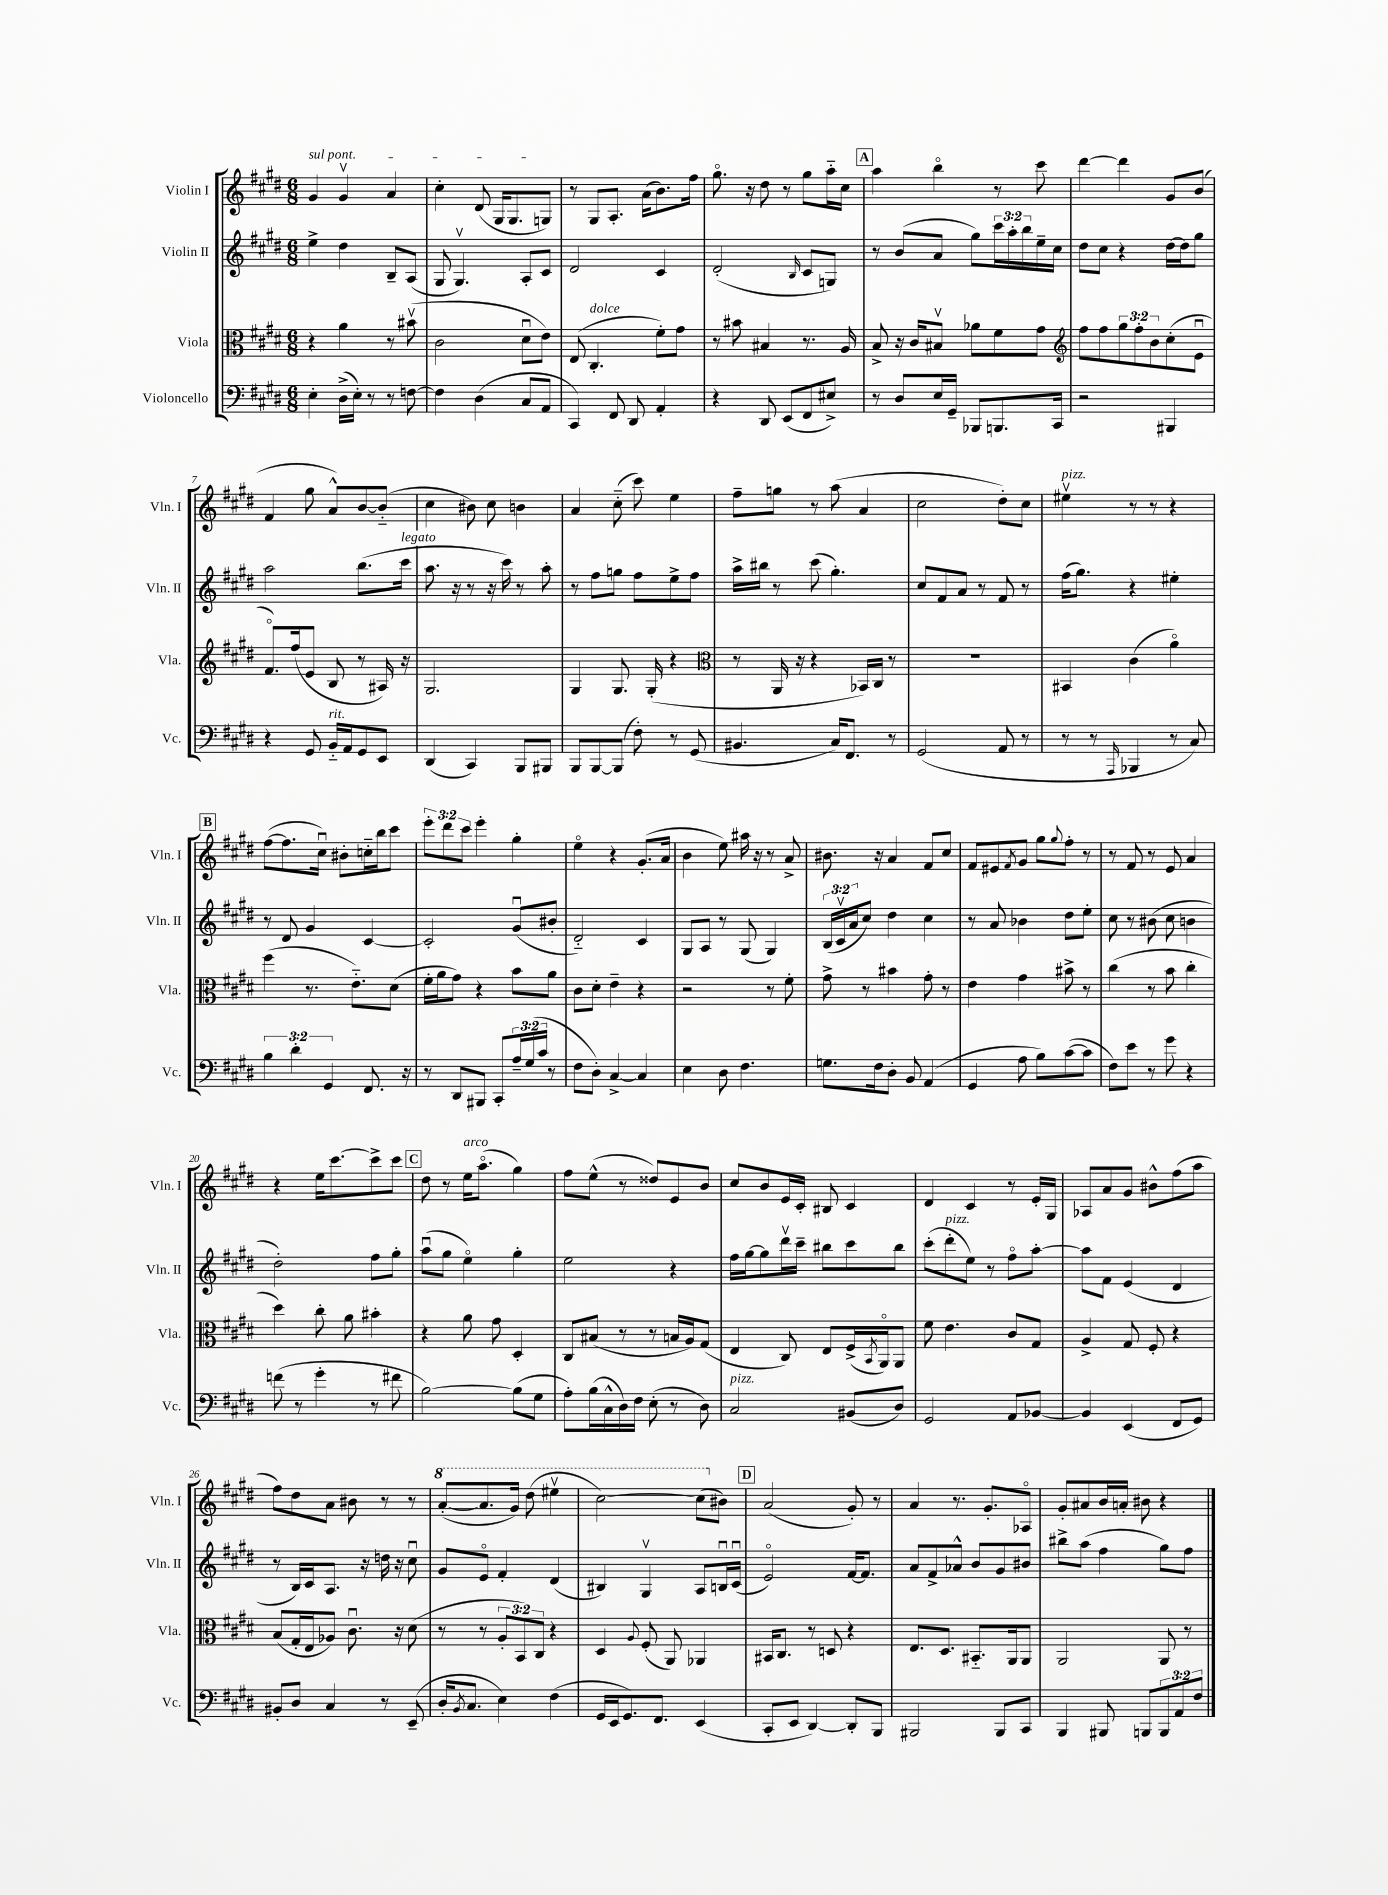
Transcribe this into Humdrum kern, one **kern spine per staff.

**kern	**kern	**kern	**kern
*staff4	*staff3	*staff2	*staff1
*clefF4	*clefC3	*clefG2	*clefG2
*k[f#c#g#d#]	*k[f#c#g#d#]	*k[f#c#g#d#]	*k[f#c#g#d#]
*M6/8	*M6/8	*M6/8	*M6/8
4E'	4r	4ee^	4g#
(16D#^	4a	4dd#	4g#v
16E')	.	.	.
8r	.	.	.
8r	8r	8B~	4a
[8F	(8b#v	(8A	.
=	=	=	=
4F]	2c#	8G#	4cc#'
.	.	4.G#v)	.
(4D#	.	.	(8d#
.	.	.	16G#
.	.	.	8.G#
8C#	8d#u	8A'	.
8AA	8e)	8c#	8G)
=	=	=	=
4CC#)	(8E	2d#	8r
.	4.C#'	.	8G#
8FF#	.	.	8.A'
8DD#	.	.	.
.	.	.	(16a
4AA'	8f#')	4c#	8.b)
.	8g#	.	.
.	.	.	16ff#
=	=	=	=
4r	8r	(2d#'	8.gg#o
.	8b#	.	.
.	.	.	16r
8DD#	4B#	.	8dd#
(8EE	.	.	8r
.	.	16qqB	.
8FF#	8.r	8c#	8gg#
8E#^)	.	8G)	16aa'~
.	16A	.	16cc#
=	=	=	=
8r	8B^	8r	4aa
8D#	16r	(8b	.
.	16c#	.	.
16E	8B#v	8a	4bbo
16GG#~	.	.	.
8BBB-	8a-	8gg#)	.
8.BBB	8f#	24ccc#	8r
.	.	24aa'	.
.	.	24bb	.
.	8g#	16ee~	8ccc#
16CC#	.	16cc#	.
=	=	=	=
*	*clefG2	*	*
2r	8ff#	8dd#	[4ddd#
.	8ff#	8cc#	.
.	12gg#	4r	4ddd#]
.	12ff#'	.	.
.	12b	.	.
4BBB#	(8cc#'	[16dd#	8g#
.	.	16dd#]	.
.	8eu	8gg#	(8b
=	=	=	=
4r	8.f#o)	2aa	4f#
.	(16ff#	.	.
8GG#	8e	.	8gg#
16BB'~	8B	.	8a^^)
16AA	.	.	.
8GG#	8r	(8.bb	[8b
8EE	16A#)	.	(8b'~]
.	16r	16ccc#	.
=	=	=	=
(4DD#	2.G#	8.aa	4cc#
.	.	16r	.
4CC#)	.	8r	8b#)
.	.	16r	8cc#
.	.	16ccc#)	.
8BBB	.	8r	4b
8BBB#	.	8aa'	.
=	=	=	=
8BBB	4G#	8r	4a
[8BBB	.	8ff#	.
(8BBB]	8.G#	8gg	(8cc#'~
8F#')	.	8ff#	8ccc#)
.	(16G#'	.	.
8r	4r	8ee^	4ee
(8GG#	.	8ff#	.
=	=	=	=
*	*clefC3	*	*
4.BB#	8r	16aa^	8ff#~
.	.	16bb#	.
.	16AA	8r	8gg
.	16r	.	.
.	4r	(8ccc#	8r
16C#)	.	4.gg#')	(8aa
8.FF#	.	.	.
.	16BB-)	.	4a
.	16C#	.	.
8r	8r	.	.
=	=	=	=
(2GG#	2.r	8cc#	2cc#
.	.	8f#	.
.	.	8a	.
.	.	8r	.
8AA	.	8f#	8dd#')
8r	.	8r	8cc#
=	=	=	=
8r	4BB#	(16ff#	4ee#v
.	.	8.gg#)	.
8r	.	.	.
16qqAAA	.	.	.
4BBB-	(4c#	4r	8r
.	.	.	8r
8r	4ao)	4ee#'	4r
8C#)	.	.	.
=	=	=	=
6B	(4ff#	8r	([8ff#
.	.	8d#	8.ff#]
6d#'	.	.	.
.	8.r	4g#	.
.	.	.	16cc#u)
6GG#	.	.	.
.	.	.	8b#'
.	8.e'~)	.	.
8.FF#	.	[4c#	16cc'~
.	.	.	16bb
.	(8d#	.	8ccc#
16r	.	.	.
=	=	=	=
8r	16f#'	2c#']	12eee'
.	16a	.	.
.	.	.	12ddd#
8DD#	8g#)	.	.
.	.	.	12ccc#
8BBB#	4r	.	4eee'
8CC#'	.	.	.
24A~	8b	(8g#u	4gg#'
(24G#	.	.	.
24c#	.	.	.
8r	8a	8b#'	.
=	=	=	=
8F#	8c#	2d#'~)	4eeo
8D#')	8d#'	.	.
[4C#^	4e~	.	4r
4C#]	4r	4c#	(8.g#'
.	.	.	16a
=	=	=	=
4E	2r	8G#	4b
.	.	8A	.
8D#	.	8r	8ee)
4.F#	.	(8G#	16aa#
.	.	.	16r
.	8r	4G#)	8r
.	8f#'	.	8a^
=	=	=	=
8.G	8g#^	(24B	8.b#
.	.	24c#v	.
.	.	24a	.
.	8r	8cc#)	.
16F#	.	.	16r
8D#'	4b#	4dd#	4a
8BB	.	.	.
(4AA	8g#'	4cc#	8f#
.	8r	.	8cc#
=	=	=	=
4GG#	4e	8r	8f#
.	.	8a	8e#
.	.	.	8qf#
8A	4g#	4b-	8g#
8B)	.	.	8gg#
.	.	.	8qqgg#
([8c#	8b#^	8dd#	8ff#'
8c#]	8r	8ee'	8r
=	=	=	=
8F#)	(4cc#	8cc#	8r
8e	.	8r	8f#
8r	8r	(8b#	8r
8g#	8b	8cc#	8e
4r	4cc#'	4b	4a
=	=	=	=
(8f	4dd#)	2dd#')	4r
8r	.	.	.
4g#'	8cc#'	.	16ee
.	.	.	[8.ccc#
.	8a	.	.
8r	4b#'	8ff#	8ccc#^]
8f#	.	8gg#'	8ccc#
=	=	=	=
[2B)	4r	(8aau	8dd#
.	.	8gg#	8r
.	8a	4eeo)	16ee
.	.	.	(8.aao
.	8g#	.	.
(8B]	4D#'	4gg#'	4gg#)
8G#	.	.	.
=	=	=	=
8A')	8C#	2ee	8ff#
(16B	(8B#	.	(8ee^^
16C#^^	.	.	.
16D#)	8r	.	8r
16F#	.	.	.
(8E'	8r	.	8dd##)
8r	16B	4r	8e
.	16A)	.	.
8D#)	(8G#	.	8b
=	=	=	=
2C#	4E	16ff#	8cc#
.	.	[16gg#	.
.	.	8gg#]	8b
.	8C#)	16ddd#v	16e
.	.	16ccc#~	16c#'
.	8E	8bb#	8B#
(8BB#	(16F#^	8ccc#	4c#
.	8qBB	.	.
.	16AAo)	.	.
8D#)	8AA	8bb#	.
=	=	=	=
2GG#	8f#	(8ccc#'	4d#
.	4.e	8ddd#'	.
.	.	8ee)	4c#
.	.	8r	.
8AA	8c#	8ff#o	8r
[8BB-	8G#	[8aa'	16e'
.	.	.	16G#
=	=	=	=
4BB-]	4A^	8aa]	8A-
.	.	8f#	8a
(4EE	8G#	(4e	8g#
.	8F#'	.	8b#^^
8FF#	4r	4d#	(8ff#
8GG#)	.	.	8aa
=	=	=	=
8BB#'	(8B	8r	8ff#)
8D#	16G#'	16B)	8dd#
.	16E	16c#	.
4C#	8A-)	8.A	8a
.	8.c#u	.	8b#
.	.	16r	.
8r	.	16dd	8r
.	16r	16r	.
(8EE~	(8d#	8cc#u	8r
=	=	=	=
16D#'	8r	8g#	([8aa'
8qBB	.	.	.
8.C#	.	.	.
.	8r	8eo	8.aa]
4E)	12A'	4f#'	.
.	.	.	16gg#)
.	12BB)	.	.
.	.	.	(8ddd#
.	12C#	.	.
(4F#	4r	(4d#	4eee#v
=	=	=	=
16GG#	4D#	4B#)	[2ccc#)
16EE	.	.	.
8.GG#)	.	.	.
.	8qqA	.	.
.	(8F#'	4G#v	.
8.FF#	.	.	.
.	8AA)	.	.
(4EE	4AA-	8A	(8ccc#]
.	.	16Bu	8b#)
.	.	(16c#u	.
=	=	=	=
8CC#'	16BB#	2eo)	(2a
.	8.C#	.	.
8EE	.	.	.
[4DD#)	8r	.	.
.	8D	.	.
8DD#']	4r	[16f#	8g#')
.	.	8.f#]	.
8BBB	.	.	8r
=	=	=	=
2BBB#	8.E	8a	4a
.	.	8f#^	.
.	8.D#	.	.
.	.	8a-^^	8.r
.	8.BB#'~	8b	.
.	.	.	8.g#'
8BBB#	.	8g#	.
.	16AA	.	.
8CC#	8AA	8b#	8A-o
=	=	=	=
4BBB	2AA	8bb#^	8g#'
.	.	(8aa	8a#
8BBB#	.	4ff#	16b
.	.	.	16a'
8BBB	.	.	8b#
12BBB	8AA	8gg#)	4r
12AA	.	.	.
.	8r	8ff#	.
12F#	.	.	.
==	==	==	==
*-	*-	*-	*-
